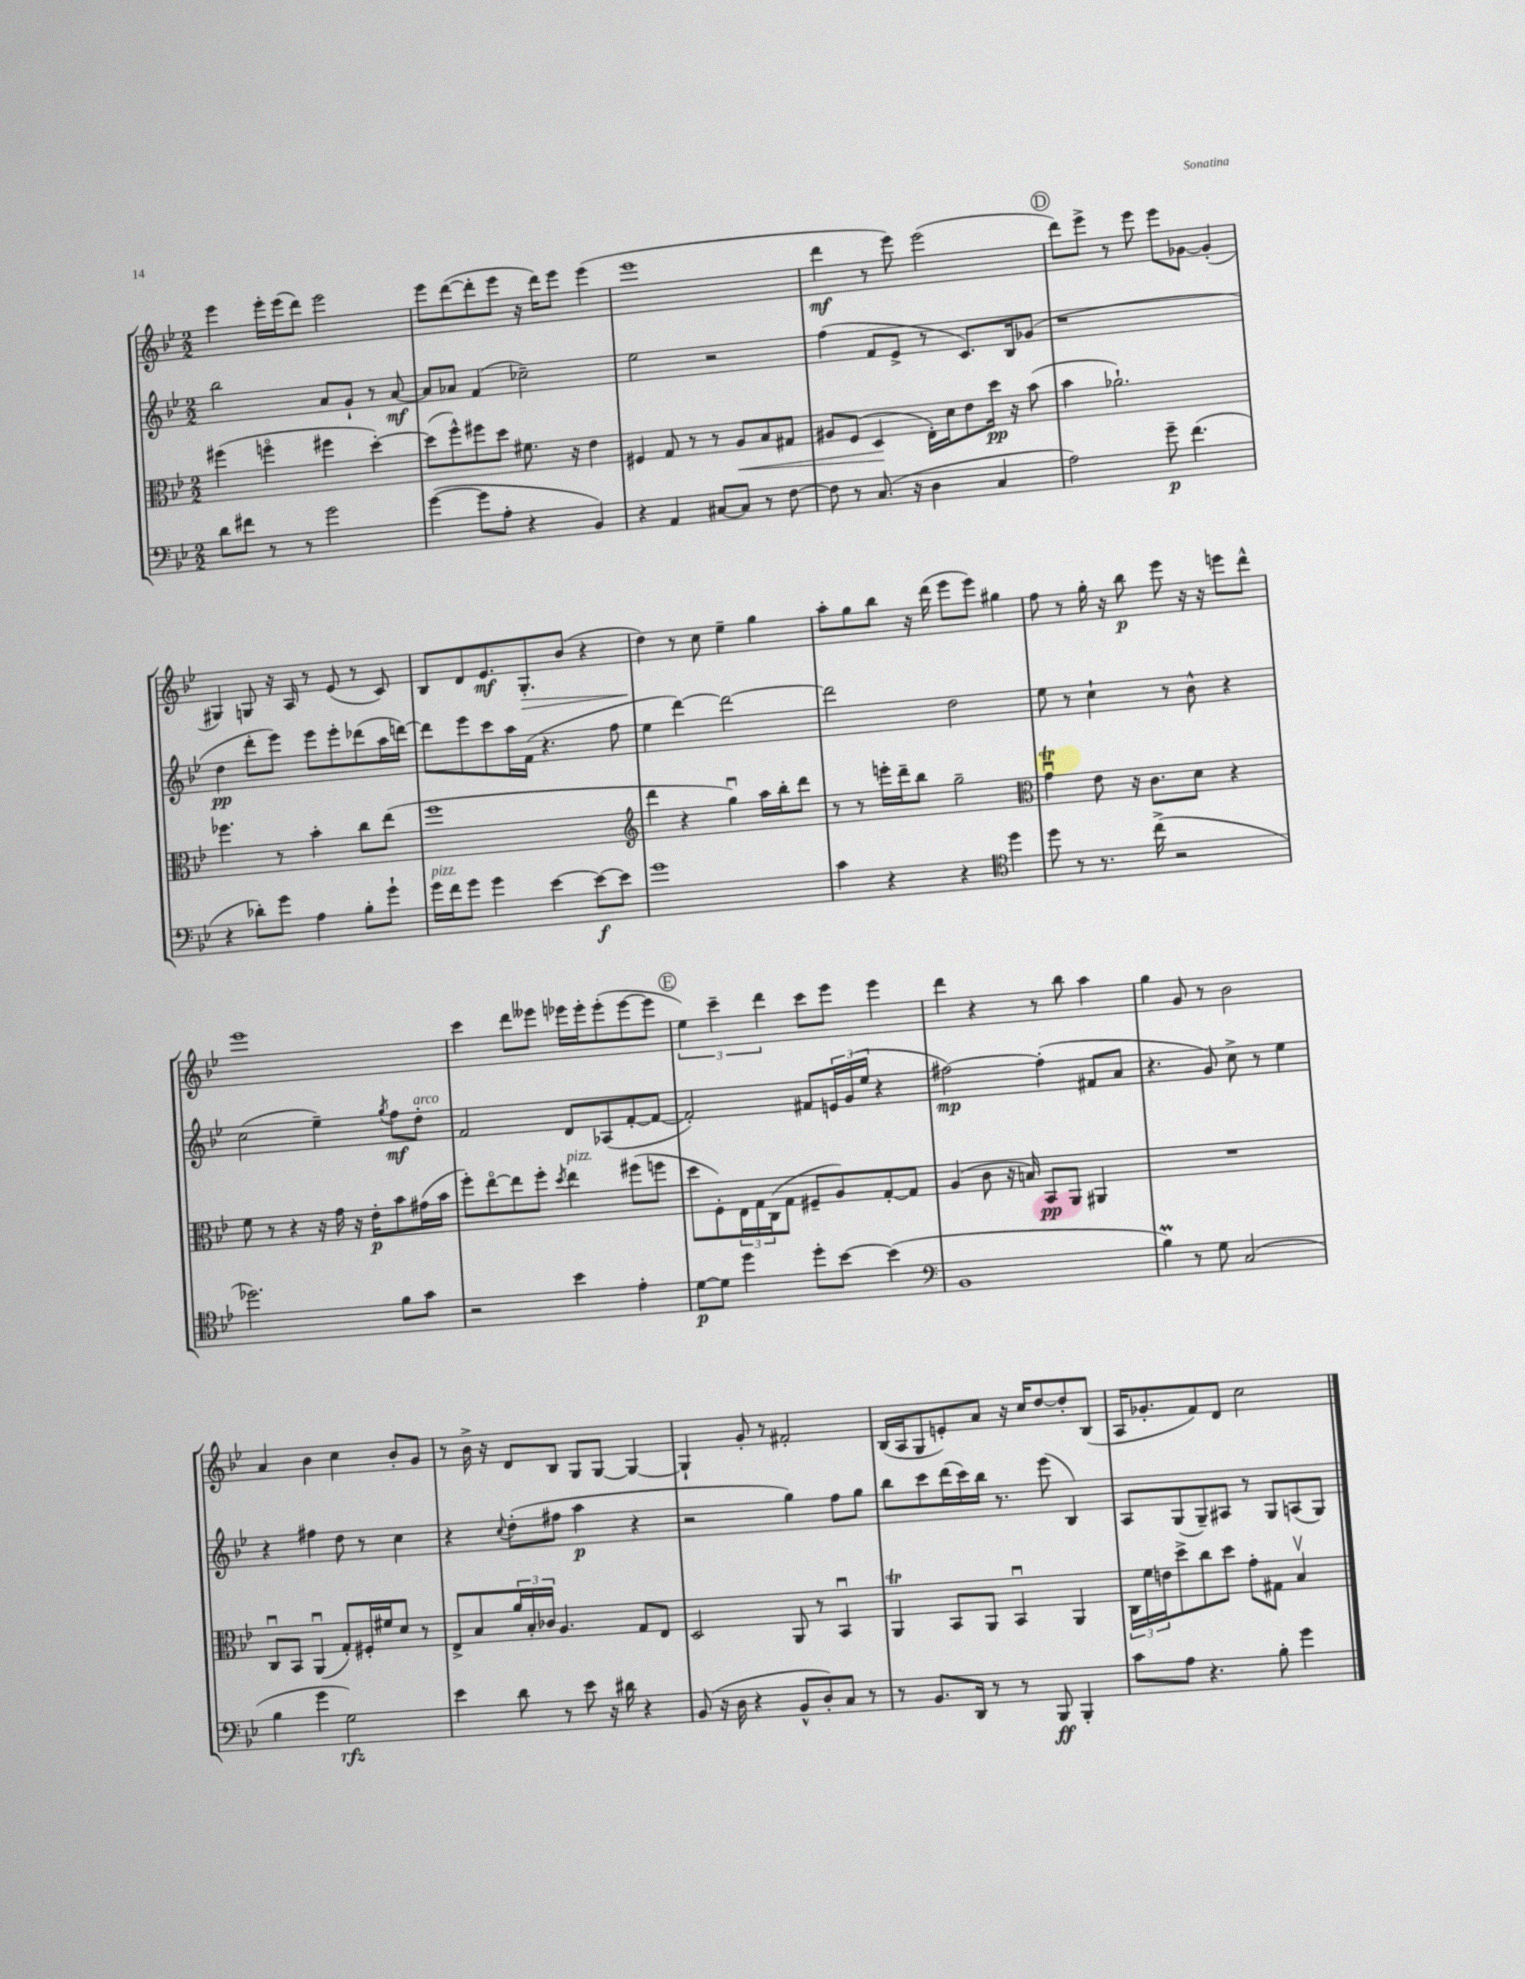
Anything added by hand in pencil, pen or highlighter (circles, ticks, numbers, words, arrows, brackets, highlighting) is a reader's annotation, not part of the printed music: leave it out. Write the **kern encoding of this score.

**kern	**dynam	**kern	**dynam	**kern	**dynam	**kern	**dynam
*part4	*part4	*part3	*part3	*part2	*part2	*part1	*part1
*staff4	*staff4	*staff3	*staff3	*staff2	*staff2	*staff1	*staff1
*clefF4	*	*clefC3	*	*clefG2	*	*clefG2	*
*k[b-e-]	*	*k[b-e-]	*	*k[b-e-]	*	*k[b-e-]	*
*M2/2	*	*M2/2	*	*M2/2	*	*M2/2	*
=143	=143	=143	=143	=143	=143	=143	=143
8d\L	.	(4ff#X\	.	2bb-\	.	4eee-\	.
8f#X\J	.	.	.	.	.	.	.
8r	.	4ffn\	.	.	.	16eee-'\LL	.
.	.	.	.	.	.	(16eee-\J	.
8r	.	.	.	.	.	8ddd\J)	.
2g\	.	4ff#X\	.	8a/L	.	2eee-\	.
.	.	.	.	8g`/J	.	.	.
.	.	[4dd'\)	.	8r	.	.	.
.	.	.	.	[8a/	mf	.	.
=144	=144	=144	=144	=144	=144	=144	=144
([4g\	.	(8dd\L]	.	8a/L]	.	8eee-\L	.
.	.	8ff^^\)	.	8a-X/J	.	([8ddd\	.
8g\L]	.	8ff#X\	.	(4f/	.	8ddd'\]	.
8A'\J	.	8dd\J	.	.	.	8eee-\J	.
4r	.	8.f#X\	.	2cc-X~\)	.	16r	.
.	.	.	.	.	.	16ddd\KL)	.
.	.	.	.	.	.	8eee-\J	.
.	.	16r	.	.	.	.	.
4BB-/)	.	4e-\	.	.	.	(4eee-\	.
=145	=145	=145	=145	=145	=145	=145	=145
4r	.	4F#X/	.	2ee-\	.	1eee-	.
4AA/	.	8G/	.	.	.	.	.
.	.	8r	.	.	.	.	.
[8C#X/L	.	8r	.	2r	.	.	.
!	!	!	!LO:HP:b	!	!	!	!
8C#/J]	.	8A/L	<	.	.	.	.
8r	.	8B-/	.	.	.	.	.
[8F\	.	8G#X/J	.	.	.	.	.
=146	=146	=146	=146	=146	=146	=146	=146
8F\]	.	8A#X/L	.	(4ff\	.	4ddd\	mf
8r	.	(8F/J	.	.	.	.	.
(8.C/	.	4D/	.	8f/L	.	8r	.
.	.	.	.	8e-^/J	.	8eee-\)	.
16r	.	.	.	.	.	.	.
4D\	.	16E-'\LL)	[	8r	.	(2eee-\	.
.	.	16d\J	.	.	.	.	.
.	.	8e-\	.	8.c/L)	.	.	.
4C/	.	16dd\Jk	pp	.	.	.	.
.	.	16r	.	16B-/k	.	.	.
.	.	(8b-\	.	(8g-X/J	.	.	.
!!LO:REH:place=s1:t=D
=147	=147	=147	=147	=147	=147	=147	=147
2A\)	.	4b-\	.	1r	.	8ddd\L)	.
.	.	.	.	.	.	8eee-^\J	.
.	.	2.a-X`\)	.	.	.	8r	.
.	.	.	.	.	.	8eee-\	.
8g~\	p	.	.	.	.	8eee-\L	.
(4.f\	.	.	.	.	.	[8g-X\J	.
.	.	.	.	.	.	(4g-'/]	.
!!LO:LB:g=z
=148	=148	=148	=148	=148	=148	=148	=148
4r	.	4.ff-X\	.	4dd\	pp	4G#X/)	.
8d-X'\L)	.	.	.	8ddd'\L	.	8Gn/	.
8g\J	.	8r	.	8eee-\J)	.	16r	.
.	.	.	.	.	.	16A/	.
4A\	.	4b-'\	.	8eee-\L	.	8r	.
.	.	.	.	8eee-'\	.	(8e-/	.
8B-'\L	.	8cc\L	.	(8ddd-X\	.	8r	.
8g`\J	.	(8ee-\J	.	16aa\L	.	8c/)	.
.	.	.	.	[16dddn\JJ)	.	.	.
=149	=149	=149	=149	=149	=149	=149	=149
!LO:TX:a:i:t=pizz.	!	!	!	!	!	!	!
16g\LL	.	1ff	.	8ddd\L]	.	8B-/L	.
16f\J	.	.	.	.	.	.	.
8g\J	.	.	.	8eee-\	.	8d/	.
4g\	.	.	.	8ccc\	.	8.e-/	mf
.	.	.	.	16aa\L	.	.	.
!	!	!	!	!	!	!	!LO:HP:b
.	.	.	.	(16f\JJ	.	8.G'/	>
[4e-\	.	.	.	4.r	.	.	.
.	.	.	.	.	.	(8b-/J	.
8e-\L_	f	.	.	.	.	4r	.
8e-\J]	.	.	.	8ff\	.	.	.
=150	=150	=150	=150	=150	=150	=150	=150
*	*	*clefG2	*	*	*	*	*
1g	.	4ddd\	.	4ee-\	.	4dd\)	.
.	.	4r	.	[4ddd\)	.	8r	]
.	.	.	.	.	.	8cc\	.
.	.	4ggu\)	.	2ddd\_	.	4ee-~\	.
.	.	16aa\LL	.	.	.	4gg\	.
.	.	16bb-'\J	.	.	.	.	.
.	.	8ddd\J	.	.	.	.	.
=151	=151	=151	=151	=151	=151	=151	=151
4c\	.	8r	.	2ddd\]	.	8aa'\L	.
.	.	8r	.	.	.	8gg\	.
4r	.	16eeen'\LL	.	.	.	8bb-\J	.
.	.	16ddd~\J	.	.	.	.	.
.	.	8bb-\J	.	.	.	16r	.
.	.	.	.	.	.	(16ddd\	.
4r	.	2gg~\	.	2dd\	.	8eee-\L	.
.	.	.	.	.	.	8eee-\J)	.
*clefC4	*	*	*	*	*	*	*
4dd\	.	.	.	.	.	4gg#X\	.
=152	=152	=152	=152	=152	=152	=152	=152
*	*	*clefC3	*	*	*	*	*
8dd\	.	4gTu\	.	8ee-\	.	8ff\	.
8r	.	.	.	8r	.	8r	.
8.r	.	8e-\	.	4cc`\	.	16gg'\	.
.	.	.	.	.	.	16r	.
.	.	16r	.	.	.	8bb-\	p
(16cc^\	.	8.c\L	.	.	.	.	.
2r	.	.	.	8r	.	8eee-\	.
.	.	8d\J	.	8b-^^\	.	16r	.
.	.	.	.	.	.	16r	.
.	.	4r	.	4r	.	8eeen\L	.
.	.	.	.	.	.	8ddd^^\J	.
!!LO:LB:g=z
=153	=153	=153	=153	=153	=153	=153	=153
2.dd-X\)	.	8f\	.	(2cc\	.	1eee-	.
.	.	8r	.	.	.	.	.
.	.	4r	.	.	.	.	.
.	.	16r	.	4ee-~\)	.	.	.
.	.	16g\	.	.	.	.	.
.	.	16r	.	.	.	.	.
.	.	16e-'\KL	p	.	.	.	.
.	.	.	.	8qgg/	.	.	.
8f\L	.	8b-\	.	8ff\L	mf	.	.
!	!	!	!	!LO:TX:a:i:t=arco	!	!	!
8g\J	.	(16g#X\L	.	8dd'\J	.	.	.
.	.	16b-\JJ	.	.	.	.	.
=154	=154	=154	=154	=154	=154	=154	=154
2r	.	8ff'\L)	.	2f/	.	4ccc\	.
.	.	[8ee-\	.	.	.	.	.
.	.	8ee-\]	.	.	.	8ddd\L	.
.	.	8ff'\J	.	.	.	8eee--X\J	.
.	.	8qdd/	.	.	.	.	.
!	!	!LO:TX:a:i:t=pizz.	!	!	!	!	!
4b-\	.	4ee-\	.	8d/L	.	16eee-X\LL	.
.	.	.	.	.	.	16eee-'\J	.
.	.	.	.	(8A-X/	.	(8eee-'\	.
4e-'\	.	(8ff#X\L	.	[8f'/	.	[8eee-\	.
.	.	8ffn\J	.	8f/J_	.	8eee-\J]	.
!!LO:REH:place=s1:t=E
=155	=155	=155	=155	=155	=155	=155	=155
[8d\L	p	8dd\L	.	2f'/])	.	6ee-\)	.
8d\J]	.	8F'\)	.	.	.	.	.
.	.	.	.	.	.	6ccc~\	.
4dd\	.	24E-\L	.	.	.	.	.
.	.	24G\	.	.	.	.	.
.	.	(24C\J	.	.	.	6ddd\	.
.	.	8G\J	.	.	.	.	.
8dd'\L	.	8F#X~/L	.	8f#X/L	.	8ccc\L	.
[8b-\J	.	8A/)	.	24en/L	.	8eee-\J	.
.	.	.	.	(24g/	.	.	.
.	.	.	.	24ee-/JJ	.	.	.
(4b-\]	.	[8G'/	.	4r	.	4eee-\	.
.	.	8G/J]	.	.	.	.	.
=156	=156	=156	=156	=156	=156	=156	=156
*clefF4	*	*	*	*	*	*	*
1BB-	.	(4A/	.	[2ff#X\)	mp	4ddd\	.
.	.	8c\	.	.	.	4r	.
.	.	16r	.	.	.	.	.
.	.	16Bn/)	.	.	.	.	.
.	.	8BB-/L	pp	(4ff#'\]	.	8r	.
.	.	8AA/J	.	.	.	8bb-\	.
.	.	4AA#X/	.	8f#X/L	.	4aa\	.
.	.	.	.	8a/J	.	.	.
=157	=157	=157	=157	=157	=157	=157	=157
4B-M\)	.	1r	.	4.r	.	4gg\	.
8r	.	.	.	.	.	8g/	.
8G\	.	.	.	8g/)	.	8r	.
(2C/	.	.	.	8cc^\	.	2b-\	.
.	.	.	.	8r	.	.	.
.	.	.	.	4ee-\	.	.	.
!!LO:LB:g=z
=158	=158	=158	=158	=158	=158	=158	=158
4B-\	.	8Cu/L	.	4r	.	4a/	.
.	.	8BB-/J	.	.	.	.	.
4g\	.	(4AAu/	.	4ff#X\	.	4b-\	.
2G\)	rfz	8G'/L)	.	8dd\	.	4cc\	.
.	.	16F#X'/L	.	8r	.	.	.
.	.	16f#X/J	.	.	.	.	.
.	.	8d/J	.	4cc\	.	8b-'/L	.
.	.	8r	.	.	.	8g/J	.
=159	=159	=159	=159	=159	=159	=159	=159
4e-\	.	8E-^/L	.	4r	.	8r	.
.	.	8B-/	.	.	.	16b-^\	.
.	.	.	.	.	.	16r	.
.	.	.	.	8qqcc/	.	.	.
8d\	.	24a/L	.	(8dd'\L	.	8d/L	.
.	.	24B-'/	.	.	.	.	.
.	.	24c-X/JJ	.	.	.	.	.
8r	.	4.A/	.	8ff#X\J	.	8B-/J	.
8e-\	.	.	.	4aa\	p	8G/L	.
16r	.	.	.	.	.	[8G/J	.
16d#X\	.	.	.	.	.	.	.
4r	.	8G/L	.	4r	.	4G/_	.
.	.	8E-/J	.	.	.	.	.
=160	=160	=160	=160	=160	=160	=160	=160
(8BB-/	.	2D/	.	2r	.	4G`/]	.
16r	.	.	.	.	.	.	.
16D\	.	.	.	.	.	.	.
4r	.	.	.	.	.	8g'/	.
.	.	.	.	.	.	8r	.
8BB-^^/L	.	8AA/	.	4gg\)	.	2f#X'/	.
8D'/)	.	8r	.	.	.	.	.
8C/J	.	4BB-u/	.	8ff\L	.	.	.
8r	.	.	.	8gg\J	.	.	.
=161	=161	=161	=161	=161	=161	=161	=161
8r	.	4AAt/	.	8bb-\L	.	(16B-/LL	.
.	.	.	.	.	.	16A/J	.
8.BB-/L	.	.	.	8ccc\	.	8G/	.
.	.	8BB-/L	.	(16ddd\L	.	8en'/)	.
16DD/Jk	.	.	.	16ccc\)	.	.	.
8r	.	8AA/J	.	16bb-\JJ	.	8a/J	.
.	.	.	.	8.r	.	.	.
8r	.	4BB-u/	.	.	.	16r	.
.	.	.	.	.	.	16cc/KL	.
8BBB-/	ff	.	.	(8eee-\	.	[8dd/	.
4BBB-'/	.	4AA/	.	4B-/)	.	8dd'/]	.
.	.	.	.	.	.	(8B-/J	.
=162	=162	=162	=162	=162	=162	=162	=162
8c\L	.	24C\LL	.	8A/L	.	16A/KL	.
.	.	24f\	.	.	.	.	.
.	.	.	.	.	.	8.g-X'/	.
.	.	24en\J	.	.	.	.	.
8A\J	.	8dd^\	.	(8G/	.	.	.
4.r	.	8cc\	.	8G~/)	.	8f/)	.
.	.	8dd\J	.	8A#X/J	.	8d/J	.
.	.	8g'\L	.	8r	.	2cc\	.
8B-'\	.	8G#X\J	.	8G/L	.	.	.
4g\	.	4B-v/	.	(8An/	.	.	.
.	.	.	.	8G/J)	.	.	.
==	==	==	==	==	==	==	==
*-	*-	*-	*-	*-	*-	*-	*-
